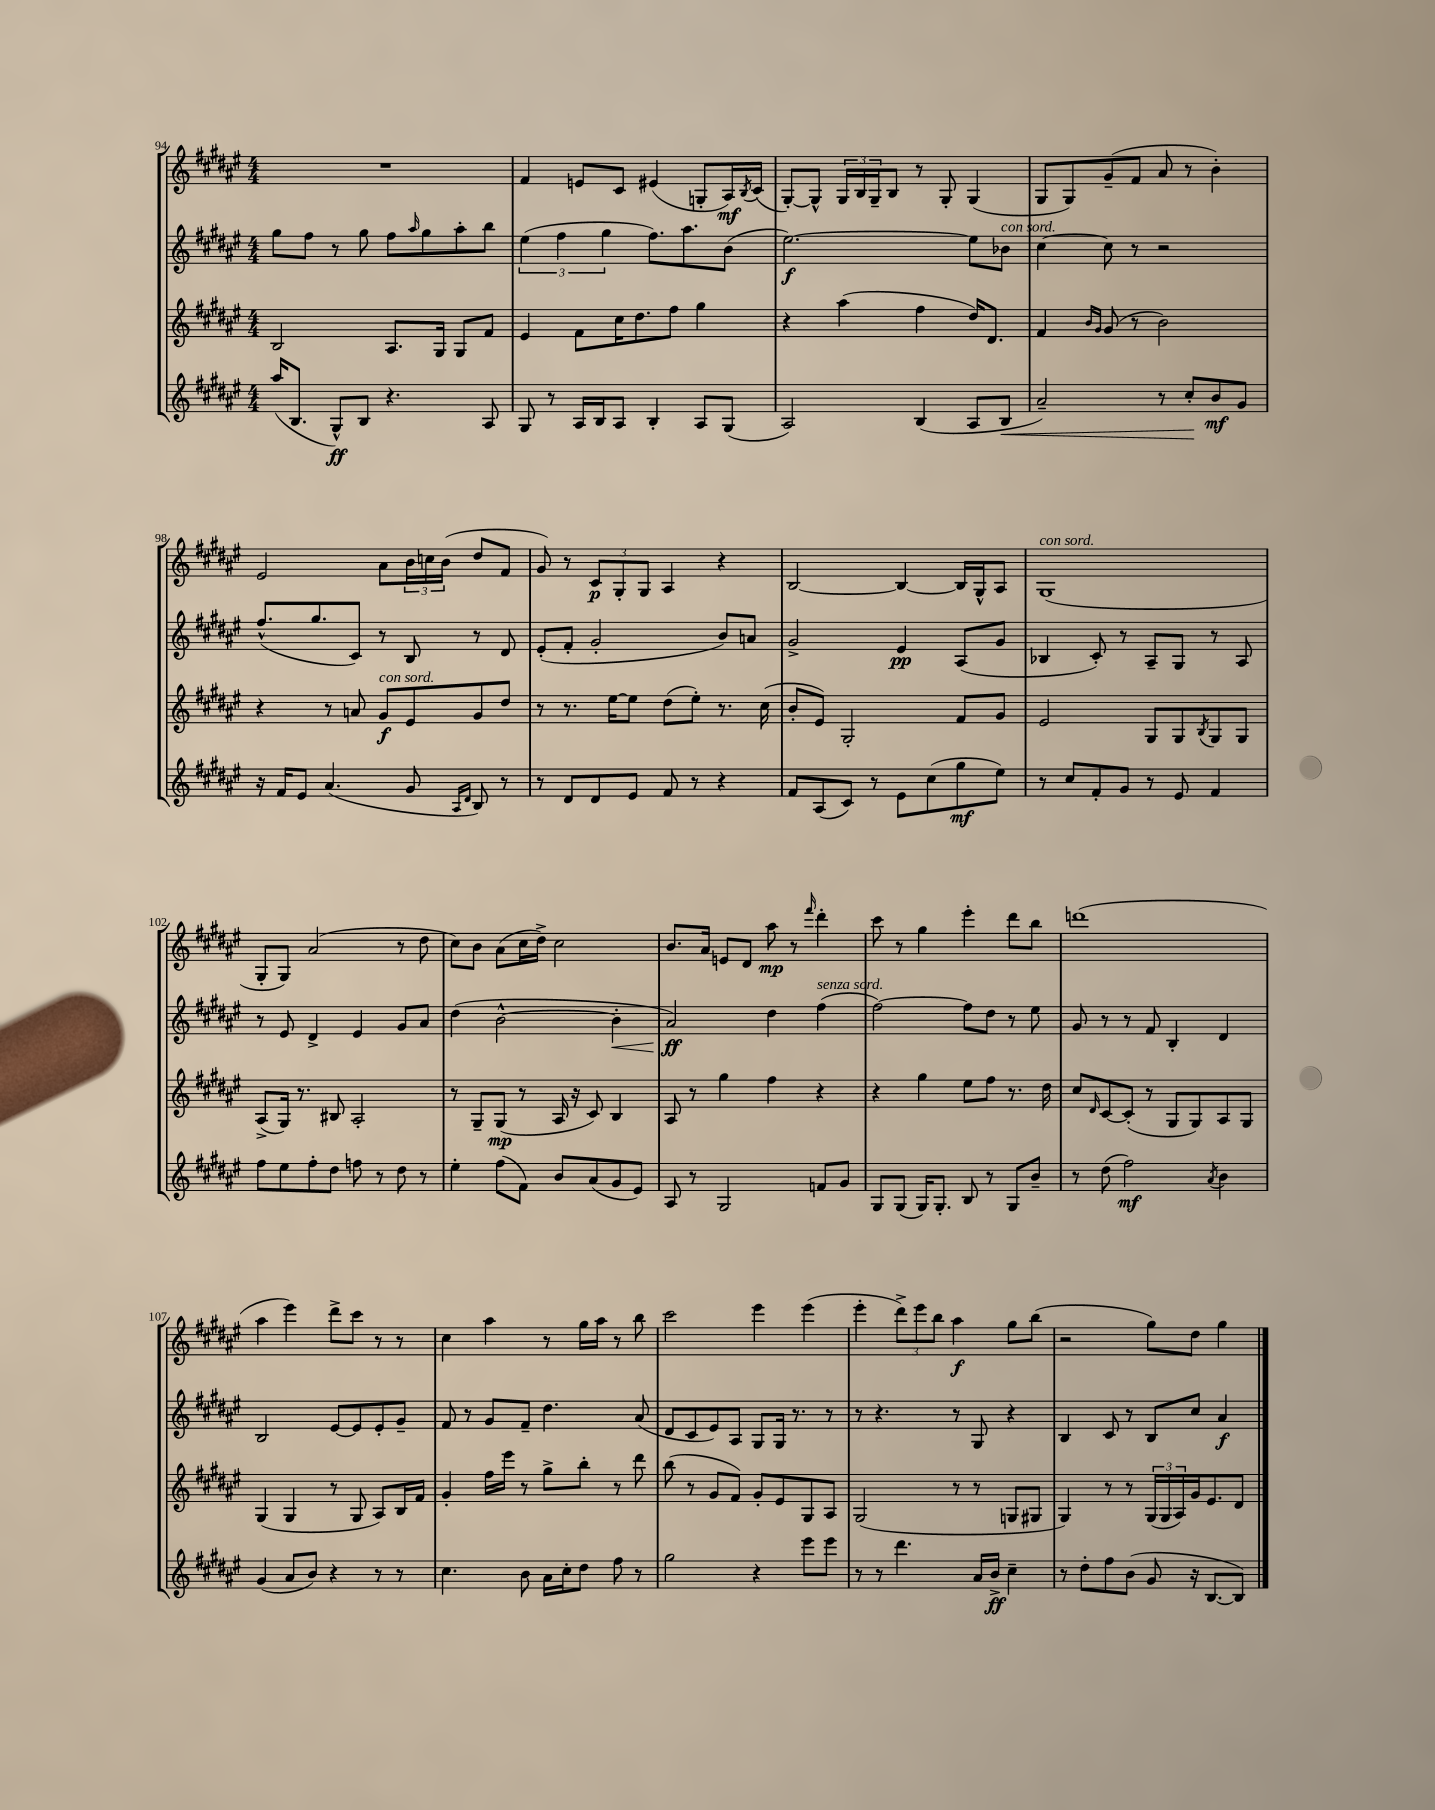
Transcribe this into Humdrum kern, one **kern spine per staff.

**kern	**kern	**kern	**kern
*staff4	*staff3	*staff2	*staff1
*clefG2	*clefG2	*clefG2	*clefG2
*k[f#c#g#d#a#e#]	*k[f#c#g#d#a#e#]	*k[f#c#g#d#a#e#]	*k[f#c#g#d#a#e#]
*M4/4	*M4/4	*M4/4	*M4/4
(16aa#	2B	8gg#	1r
8.B	.	.	.
.	.	8ff#	.
8G#^^)	.	8r	.
8B	.	8gg#	.
4.r	8.A#	8ff#	.
.	.	16qqaa#	.
.	.	8gg#	.
.	16G#	.	.
.	8G#	8aa#'	.
8A#	8f#	8bb	.
=	=	=	=
8G#	4e#	(6ee#	4f#
8r	.	.	.
.	.	6ff#	.
16A#	8f#	.	8e
16B	.	.	.
.	.	6gg#	.
8A#	16cc#	.	8c#
.	8.dd#	.	.
4B'	.	8.ff#)	(4e#
.	8ff#	.	.
.	.	8.aa#	.
8A#	4gg#	.	8G'
(8G#	.	(8b	16A#)
.	.	.	8qB
.	.	.	(16c#
=	=	=	=
2A#)	4r	[2.ee#)	[8G#')
.	.	.	8G#^^]
.	(4aa#	.	24G#
.	.	.	24B
.	.	.	24G#~
.	.	.	8B
(4B	4ff#	.	8r
.	.	.	8G#'
8A#	16dd#)	8ee#]	(4G#
.	8.d#	.	.
8B	.	8b-	.
=	=	=	=
2a#~)	4f#	[4cc#	8G#
.	.	.	8G#)
.	16qqb	.	.
.	16qqg#	.	.
.	(8g#	8cc#]	(8g#~
.	8r	8r	8f#
8r	2b)	2r	8a#
8cc#'	.	.	8r
8b	.	.	4b')
8g#	.	.	.
=	=	=	=
16r	4r	(8.ff#^^	2e#
16f#	.	.	.
8e#	.	.	.
.	.	8.gg#	.
(4.a#	8r	.	.
.	8a	8c#)	.
.	8g#	8r	8a#
8g#	8e#	8B	24b
.	.	.	24cc
.	.	.	(24b
16qqA#	.	.	.
16qqd#	.	.	.
8B)	8g#	8r	8dd#
8r	8dd#	8d#	8f#
=	=	=	=
8r	8r	(8e#'	8g#)
8d#	8.r	8f#'	8r
8d#	.	2g#'	12c#
.	[16ee#	.	.
.	.	.	12G#'
8e#	8ee#]	.	.
.	.	.	12G#
8f#	(8dd#	.	4A#
8r	8ee#')	.	.
4r	8.r	8b)	4r
.	.	8a	.
.	(16cc#	.	.
=	=	=	=
8f#	8b'	2g#^	[2B
(8A#	8e#)	.	.
8c#)	2G#'	.	.
8r	.	.	.
8e#	.	4e#	4B_
(8cc#	.	.	.
8gg#	8f#	(8A#	16B]
.	.	.	16G#^^
8ee#)	8g#	8g#	8A#
=	=	=	=
8r	2e#	4B-	(1G#
8cc#	.	.	.
8f#'	.	8c#')	.
8g#	.	8r	.
8r	8G#	8A#~	.
8e#	8G#	8G#	.
.	8qB	.	.
4f#	8G#	8r	.
.	8G#	8A#	.
=	=	=	=
8ff#	(8A#^	8r	8G#'
8ee#	16G#)	8e#	8G#)
.	8.r	.	.
8ff#'	.	4d#^	(2a#
8dd#	8B#	.	.
8ff	2A#'	4e#	.
8r	.	.	.
8dd#	.	8g#	8r
8r	.	8a#	8dd#
=	=	=	=
4ee#'	8r	(4dd#	8cc#)
.	8G#~	.	8b
(8ff#	(8G#	[2b^^	(8a#
8f#)	8r	.	16cc#
.	.	.	16dd#^)
8b	16A#	.	2cc#
.	16r	.	.
(8a#	8c#)	.	.
8g#	4B	4b']	.
8e#)	.	.	.
=	=	=	=
8A#	8A#	2a#)	8.b
8r	8r	.	.
.	.	.	16a#
2G#	4gg#	.	8e
.	.	.	8d#
.	4ff#	4dd#	8aa#
.	.	.	8r
.	.	.	16qqfff#
8f	4r	(4ff#	4ddd#'
8g#	.	.	.
=	=	=	=
8G#	4r	[2ff#)	8ccc#
(8G#	.	.	8r
16G#)	4gg#	.	4gg#
8.G#'	.	.	.
8B	8ee#	8ff#]	4eee#'
8r	8ff#	8dd#	.
8G#	8.r	8r	8ddd#
8b~	.	8ee#	8bb
.	16dd#	.	.
=	=	=	=
8r	8cc#	8g#	(1ddd
.	16qqd#	.	.
(8dd#	[8c#	8r	.
2ff#)	(8c#']	8r	.
.	8r	8f#	.
.	8G#	4B'	.
.	8G#)	.	.
8qa#	.	.	.
4b	8A#	4d#	.
.	8G#	.	.
=	=	=	=
(4g#	(4G#	2B	4aa#
8a#	4G#	.	4eee#)
8b)	.	.	.
4r	8r	[8e#	8ddd#^
.	8G#	8e#]	8ccc#
8r	8A#)	8e#'	8r
8r	16B	8g#~	8r
.	16f#	.	.
=	=	=	=
4.cc#	4g#'	8f#	4cc#
.	.	8r	.
.	16ff#	8g#	4aa#
.	16eee#	.	.
8b	8r	8f#~	.
16a#	8gg#^	4.dd#	8r
16cc#'	.	.	.
8dd#	8bb'	.	16gg#
.	.	.	16aa#
8ff#	8r	.	8r
8r	8ddd#	(8a#	8bb
=	=	=	=
2gg#	(8bb	8d#	2ccc#
.	8r	8c#	.
.	8g#	8e#)	.
.	8f#)	8A#	.
4r	8g#'	8G#	4eee#
.	8e#	16G#	.
.	.	8.r	.
8eee#	8G#	.	(4eee#
8eee#	8A#	8r	.
=	=	=	=
8r	(2G#	8r	4eee#'
8r	.	4.r	.
4.ddd#	.	.	12ddd#^)
.	.	.	12eee#
.	.	.	12bb
.	8r	8r	4aa#
16a#	8r	8G#	.
16b^	.	.	.
4cc#~	8G	4r	8gg#
.	8G#	.	(8bb
=	=	=	=
8r	4G#)	4B	2r
8dd#'	.	.	.
8ff#	8r	8c#	.
(8b	8r	8r	.
8g#	(24G#	8B	8gg#)
.	24G#	.	.
.	24A#)	.	.
16r	16g#	8cc#	8dd#
[8.B	8.e#	.	.
.	.	4a#	4gg#
8B])	8d#	.	.
==	==	==	==
*-	*-	*-	*-
